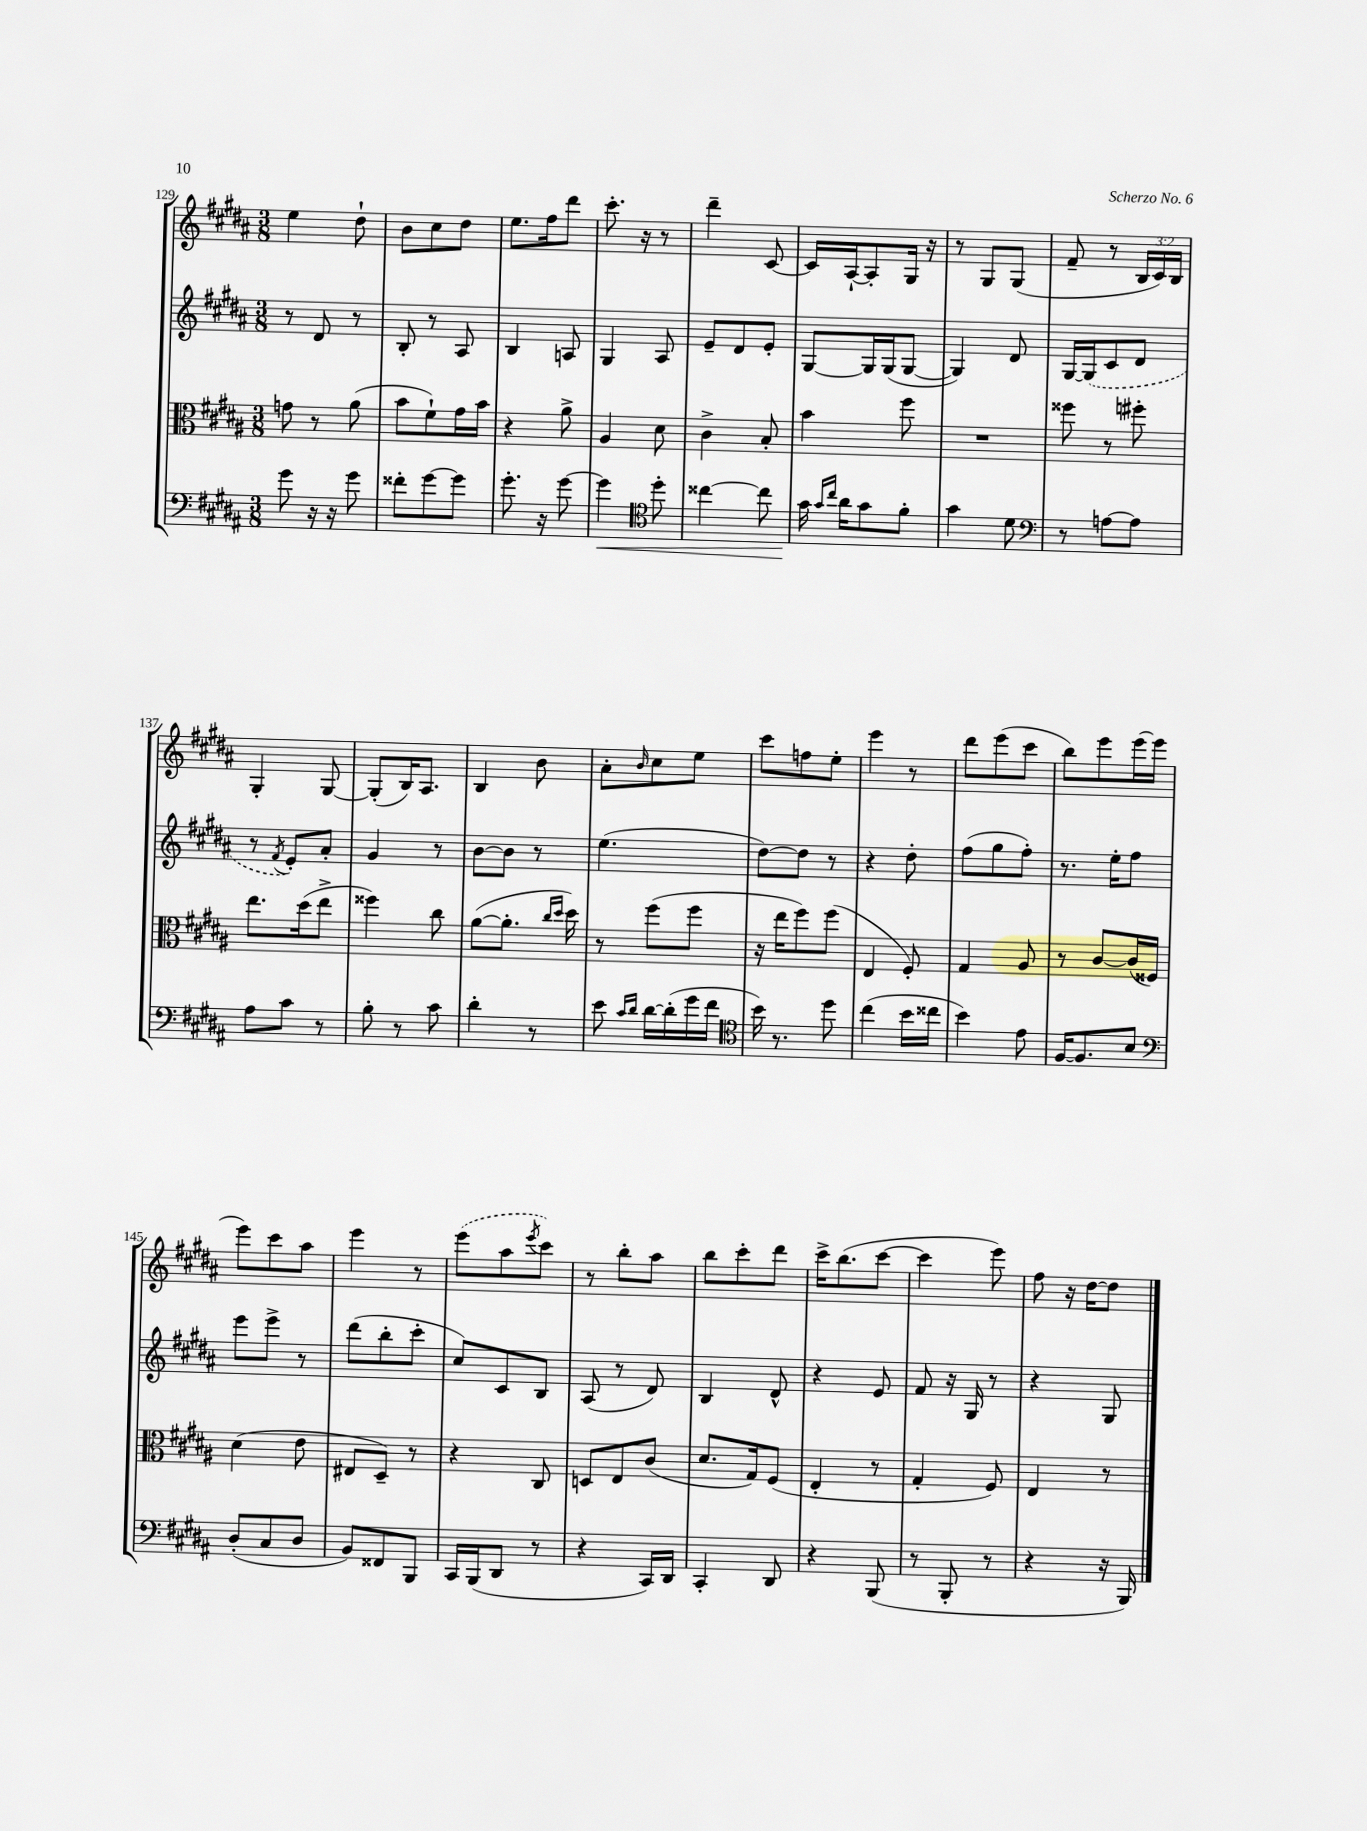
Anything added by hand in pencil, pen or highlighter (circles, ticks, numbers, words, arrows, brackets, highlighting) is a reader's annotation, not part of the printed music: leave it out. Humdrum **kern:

**kern	**dynam	**kern	**kern	**kern
*part4	*part4	*part3	*part2	*part1
*staff4	*staff4	*staff3	*staff2	*staff1
*clefF4	*	*clefC3	*clefG2	*clefG2
*k[f#c#g#d#a#]	*	*k[f#c#g#d#a#]	*k[f#c#g#d#a#]	*k[f#c#g#d#a#]
*M3/8	*	*M3/8	*M3/8	*M3/8
=129	=129	=129	=129	=129
8g#\	.	8gn\	8r	4ee\
16r	.	8r	8d#/	.
16r	.	.	.	.
8g#\	.	(8a#\	8r	8dd#`\
=130	=130	=130	=130	=130
8f##X'\L	.	8b\L	8B'/	8b\L
[8g#\	.	8f#`\)	8r	8cc#\
8g#\J]	.	16g#\L	8A#/	8dd#\J
.	.	16b\JJ	.	.
=131	=131	=131	=131	=131
8.g#'\	.	4r	4B/	8.ee\L
16r	.	.	.	16ff#\k
[8g#\	.	8a#^\	8An/	8ddd#\J
=132	=132	=132	=132	=132
!	!LO:HP:b	!	!	!
4g#\]	<	4A#/	4G#/	8.ccc#'\
.	.	.	.	16r
*clefC4	*	*	*	*
8dd#'\	.	8d#\	8A#/	8r
=133	=133	=133	=133	=133
[4cc##X\	.	4c#^\	8e~/L	4ddd#~\
.	.	.	8d#/	.
8cc##\]	.	8B'/	8e'/J	[8c#/
=134	=134	=134	=134	=134
16g#\	.	4b\	[8G#/L	16c#/LL]
16qqg#/LL	.	.	.	.
16qqcc#/JJ	.	.	.	.
16a#\KL	[	.	.	[16A#`/J
8g#\	.	.	16G#/L]	8A#'/]
.	.	.	(16G#/J	.
8f#'\J	.	8ff#\	[8G#/J	16G#/Jk
.	.	.	.	16r
=135	=135	=135	=135	=135
4g#\	.	4.r	4G#/])	8r
.	.	.	.	8G#/L
8d#\	.	.	8d#/	(8G#/J
=136	=136	=136	=136	=136
*clefF4	*	*	*	*
8r	.	8ff##X\	[16G#/LL	8f#~/
.	.	.	(16G#/J]	.
[8An\L	.	8r	8c#/	8r
8A\J]	.	8ff#X'\	8d#/J	24B/LL
.	.	.	.	24c#/)
.	.	.	.	24B/JJ
!!LO:LB:g=z
=137	=137	=137	=137	=137
8A#\L	.	8.ee\L	8r	4G#'/
.	.	.	8qf#/	.
8c#\J	.	.	8e'/L)	.
.	.	(16dd#\k	.	.
8r	.	8ee^\J	8a#'/J	[8G#/
=138	=138	=138	=138	=138
8B'\	.	4ff##X\)	4g#/	(8G#'/L]
8r	.	.	.	16B/K)
.	.	.	.	8.A#/J
8c#\	.	8cc#\	8r	.
=139	=139	=139	=139	=139
4d#'\	.	([8a#\L	[8b\L	4B/
.	.	8.a#'\J]	8b\J]	.
8r	.	.	8r	8b\
.	.	16qqcc#/LL	.	.
.	.	16qqdd#/JJ	.	.
.	.	16dd#\)	.	.
=140	=140	=140	=140	=140
8e\	.	8r	(4.ee\	8a#'\L
16qqc#/LL	.	.	.	.
16qqd#/JJ	.	.	.	16qqb/
[16d#\LL	.	(8ff#\L	.	8cc#\
(16d#'\]	.	.	.	.
16g#\	.	8ff#\J	.	8ee\J
16f#\JJ	.	.	.	.
=141	=141	=141	=141	=141
*clefC4	*	*	*	*
16b\)	.	16r	[8dd#\L)	8ccc#\L
8.r	.	16ee\KL	.	.
.	.	8ff#\)	8dd#\J]	8ffn\
8dd#\	.	(8ff#\J	8r	8ee'\J
=142	=142	=142	=142	=142
(4cc#\	.	4E/	4r	4eee\
16b\LL	.	8F#'/)	8dd#'\	8r
16cc##X\JJ	.	.	.	.
=143	=143	=143	=143	=143
4b\)	.	4G#/	(8ff#\L	8ddd#\L
.	.	.	8gg#\	(8eee\
8e\	.	8A#/	8ff#'\J)	8ccc#\J
=144	=144	=144	=144	=144
[16F#/KL	.	8r	8.r	8bb\L)
8.F#/]	.	.	.	.
.	.	[8c#/L	.	8eee\
.	.	.	16ee'\KL	.
8B/J	.	(16c#/L]	8ff#\J	(16eee\L
.	.	16F##X/JJ)	.	16eee\JJ
!!LO:LB:g=z
=145	=145	=145	=145	=145
*clefF4	*	*	*	*
(8D#'/L	.	(4d#\	8eee\L	8eee\L)
8C#/	.	.	8eee^\J	8ccc#\
8D#/J	.	8e\	8r	8aa#\J
=146	=146	=146	=146	=146
8BB/L)	.	8E#X/L	(8ddd#\L	4eee\
8FF##X/	.	8D#~/J)	8bb'\	.
8BBB/J	.	8r	8ccc#'\J	8r
=147	=147	=147	=147	=147
16CC#/LL	.	4r	8cc#/L)	(8eee\L
(16BBB/J	.	.	.	.
8DD#/J	.	.	8c#/	8aa#\
.	.	.	.	8qeee/
8r	.	8C#/	8B/J	8ccc#\J)
=148	=148	=148	=148	=148
4r	.	8Dn/L	(8A#/	8r
.	.	8E/	8r	8bb'\L
16CC#/LL)	.	(8c#/J	8d#/)	8aa#\J
16DD#/JJ	.	.	.	.
=149	=149	=149	=149	=149
4CC#'/	.	8.d#/L	4B/	8bb\L
.	.	.	.	8ccc#'\
.	.	16G#/k)	.	.
8DD#/	.	(8F#/J	8d#^^/	8ddd#\J
=150	=150	=150	=150	=150
4r	.	4E'/	4r	16ccc#^\KL
.	.	.	.	(8.bb\
(8BBB/	.	8r	8e/	[8ccc#\J
=151	=151	=151	=151	=151
8r	.	4G#'/	8f#/	4ccc#\]
8BBB'/	.	.	16r	.
.	.	.	16G#/	.
8r	.	8F#/)	8r	8eee\)
=152	=152	=152	=152	=152
4r	.	4E/	4r	8ff#\
.	.	.	.	16r
.	.	.	.	[16dd#\KL
16r	.	8r	8G#/	8dd#\J]
16BBB/)	.	.	.	.
==	==	==	==	==
*-	*-	*-	*-	*-
